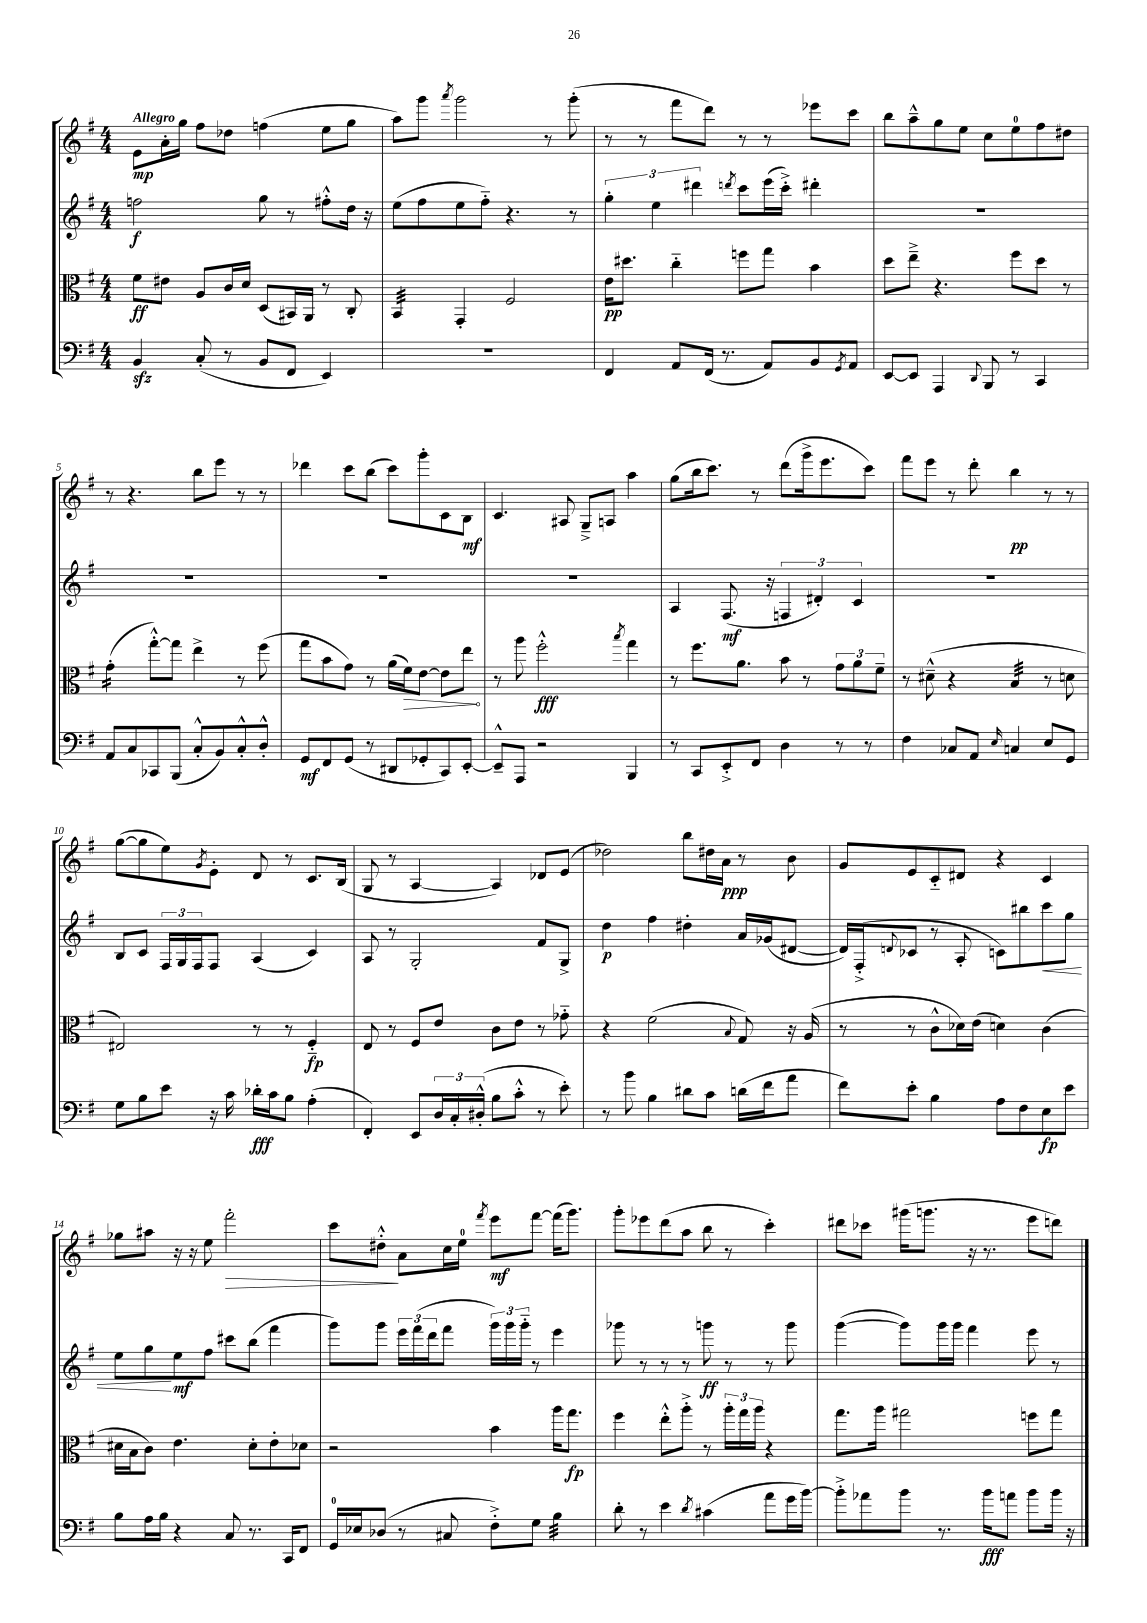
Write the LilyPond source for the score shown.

<<
\new StaffGroup <<
\new Staff = "s0" {
    \clef treble \key g \major \numericTimeSignature \time 4/4 \tempo "Allegro"
    e'8\mp a'16-. g''16 fis''8 des''8 f''4( e''8 g''8 |
    a''8) g'''8 \acciaccatura { a'''8 } g'''2 r8 g'''8-.( |
    r8 r8 fis'''8 d'''8) r8 r8 ees'''8 c'''8 |
    b''8 a''8---^ g''8 e''8 c''8 e''8-0 fis''8 dis''8 |
    r8 r4. b''8 e'''8 r8 r8 |
    des'''4 c'''8 b''8( c'''8) g'''8-. c'8 b8\mf |
    c'4. ais8 g8---> a8 a''4 |
    g''8( b''16 c'''8.) r8 d'''8( g'''16-> e'''8. c'''8) |
    fis'''8 e'''8 r8 d'''8-. b''4\pp r8 r8 |
    g''8~( g''8 e''8) \acciaccatura { g'8 } e'8-. d'8 r8 c'8. b16( |
    g8 r8 a4~ a4) des'8 e'8( |
    des''2) b''8 dis''16 a'16\ppp r8 b'8 |
    g'8 e'8 c'8-_ dis'8 r4 c'4 |
    ges''8 ais''8 r16 r16 e''8 fis'''2-.\> |
    c'''8 dis''8-.-^\! a'8 c''16 e''16-0 \acciaccatura { fis'''8 } e'''8\mf fis'''8~ fis'''16( g'''8.) |
    g'''8-. ees'''8 d'''8( a''8 b''8 r8 c'''4-.) |
    dis'''8 ces'''8 gis'''16( g'''8. r16 r8. e'''8 d'''8) \bar "|." |
}
\new Staff = "s1" {
    \clef treble \key g \major \numericTimeSignature \time 4/4
    f''2\f g''8 r8 fis''8-.-^ d''16 r16 |
    e''8( fis''8 e''8 fis''8-_) r4. r8 |
    \tuplet 3/2 { g''4-. e''4 dis'''4 } \acciaccatura { d'''8 } c'''8 e'''16( c'''16-.->) dis'''4-. |
    R1 |
    R1 |
    R1 |
    R1 |
    a4 fis8.\mf( r16 \tuplet 3/2 { f4 dis'4-.) c'4 } |
    R1 |
    b8 c'8 \tuplet 3/2 { fis16 g16 fis16 } fis8 a4( c'4) |
    a8 r8 g2-. fis'8 g8-> |
    d''4\p fis''4 dis''4-. a'16 ges'16( dis'8~ |
    dis'16) fis16-.->( \appoggiatura { d'8 } ces'8 r8 a8-. c'8) bis''8 c'''8\< g''8 |
    e''8 g''8\! e''8\mf fis''8 cis'''8 b''8( fis'''4 |
    g'''8) g'''8 \tuplet 3/2 { e'''16 fis'''16( d'''16 } fis'''8 \tuplet 3/2 { g'''16) g'''16 g'''16-_ } r8 e'''4 |
    ges'''8 r8 r8 r8 g'''8\ff r8 r8 g'''8 |
    g'''4~( g'''8) g'''16 g'''16 fis'''4 e'''8 r8 \bar "|." |
}
\new Staff = "s2" {
    \clef alto \key g \major \numericTimeSignature \time 4/4
    fis'8\ff eis'8 a8 c'16 d'16 d8( bis,16) a,16 r8 c8-. |
    b,4:32 g,4-. fis2 |
    e'16\pp dis''8. c''4-_ f''8 g''8 b'4 |
    d''8 e''8---> r4. fis''8 d''8 r8 |
    g'4:16-.( g''8~-.-^) g''8 e''4-> r8 fis''8( |
    g''8 b'8 g'8) r8 a'16( \once \override Hairpin.circled-tip = ##t fis'16\>) e'8~ e'8 e''8\! |
    r8 a''8 fis''2-.-^\fff \acciaccatura { b''8 } g''4 |
    r8 fis''8. a'8. b'8 r8 \tuplet 3/2 { g'8 a'8 fis'8-- } |
    r8 dis'8---^( r4 b4:32 r8 d'8 |
    eis2) r8 r8 fis4-_\fp |
    e8 r8 fis8 e'8 c'8 e'8 r8 ges'8-_ |
    r4 fis'2( \appoggiatura { b8 } g8) r16 a16( |
    r8 r8 c'8-^ des'16) e'16( d'4) c'4( |
    dis'16 b16 c'8) e'4. dis'8-. e'8-. des'8 |
    r2 b'4 a''16 g''8.\fp |
    fis''4 e''8-.-^ a''8-.-> r8 \tuplet 3/2 { a''16-. g''16 a''16 } r4 |
    g''8. a''16 gis''2 f''8 gis''8 \bar "|." |
}
\new Staff = "s3" {
    \clef bass \key g \major \numericTimeSignature \time 4/4
    b,4\sfz c8-.( r8 b,8 fis,8 e,4) |
    R1 |
    fis,4 a,8 fis,16( r8. a,8) b,8 \acciaccatura { g,8 } a,8 |
    e,8~ e,8 a,,4 \appoggiatura { d,8 } b,,8 r8 c,4 |
    a,8 c8 ces,8 b,,8( c8-.-^ b,8) c8-.-^ d8-.-^ |
    g,8\mf fis,8 g,8( r8 dis,8 ges,8-. c,8) e,8~-. |
    e,8---^ a,,8 r2 b,,4 |
    r8 c,8 e,8-.-> fis,8 d4 r8 r8 |
    fis4 ces8 a,8 \grace { e16 } c4 e8 g,8 |
    g8 b8 e'8 r16 c'16 des'16-.\fff c'16 b8 a4-.( |
    fis,4-.) e,8 \tuplet 3/2 { d16 c16-. dis16-.-^( } b8 c'8-.-^ r8 e'8-.) |
    r8 b'8 b4 dis'8 c'8 d'16( fis'16 a'8 |
    fis'8) e'8-. b4 a8 fis8 e8\fp e'8 |
    b8 a16 b16 r4 c8 r8. c,16 fis,8 |
    g,16-0 ees16 des8( r8 cis8 fis8-.->) g8 b4:32 |
    d'8-. r8 e'4 \acciaccatura { d'8 } cis'4( a'8 g'16 b'16~) |
    b'8-.-> aes'8 b'8 r8. b'16\fff a'8 b'8 b'16 r16 \bar "|." |
}
>>
>>
